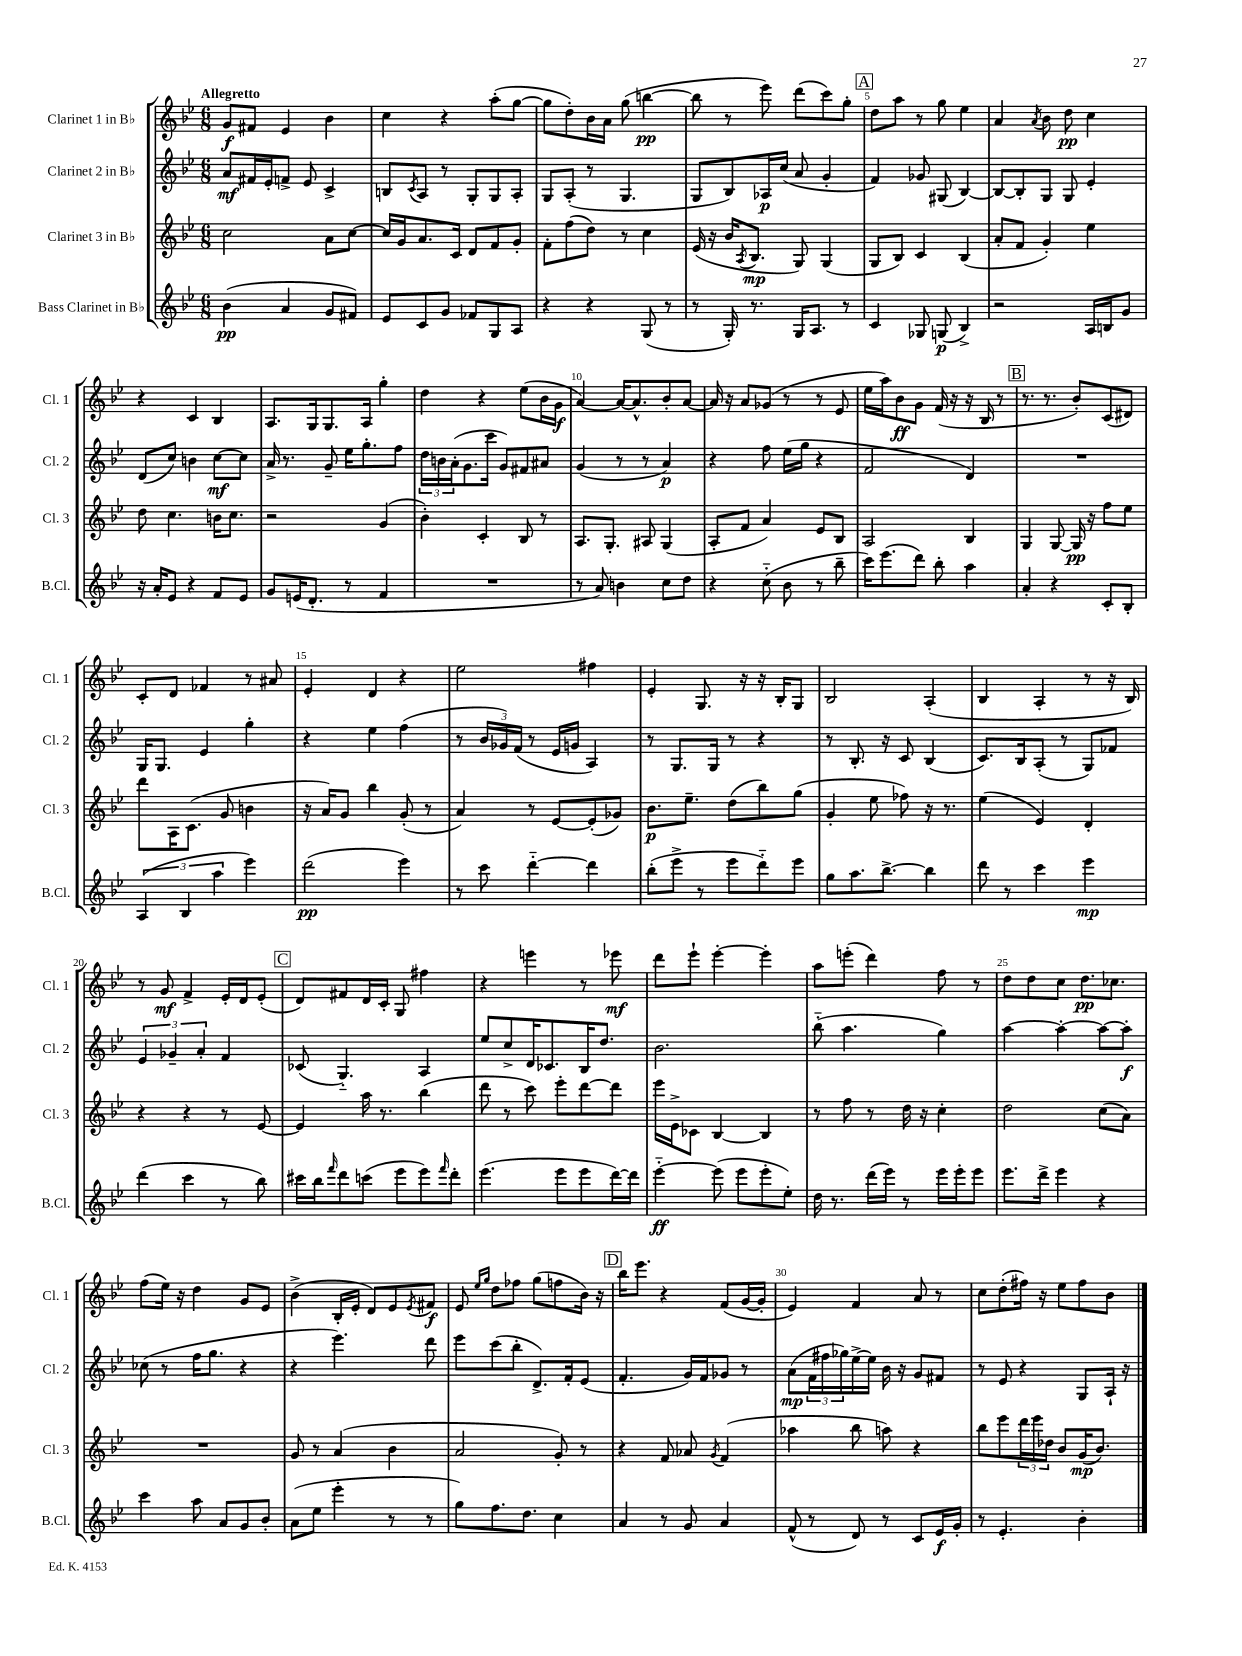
<<
\new StaffGroup <<
\new Staff = "s0" \with { instrumentName = "Clarinet 1 in Bb" shortInstrumentName = "Cl. 1" } {
    \clef treble \key bes \major \numericTimeSignature \time 6/8 \tempo "Allegretto"
    g'8\f fis'8 ees'4 bes'4 |
    c''4 r4 a''8-.( g''8~ |
    g''8 d''8-.) bes'16 a'16 g''8( b''4~\pp |
    b''8 r8 ees'''8) d'''8( c'''8) g''8-. |
    \mark \markup { \box "A" } d''8 a''8 r8 g''8 ees''4 |
    a'4 \acciaccatura { a'8 } bes'8 d''8\pp c''4 |
    r4 c'4 bes4 |
    a8. g16 g8. a16 g''4-. |
    d''4 r4 ees''8( bes'16 g'16\f |
    a'4~) a'16~ a'8.-^ bes'8-. a'8~ |
    a'16 r16 a'8 ges'8( r8 r8 ees'8 |
    ees''16 a''16) bes'8\ff g'8 f'16( r16 r16 bes16 r8 |
    \mark \markup { \box "B" } r8. r8. bes'8-.) c'8( dis'8) |
    c'8-. d'8 fes'4 r8 ais'8 |
    ees'4-. d'4 r4 |
    ees''2 fis''4 |
    ees'4-. g8. r16 r16 bes16-. g8 |
    bes2 a4-.( |
    bes4 a4-. r8 r16 bes16) |
    r8 g'8\mf f'4-> ees'16-. d'16 ees'8-.( |
    \mark \markup { \box "C" } d'8) fis'8 d'16 c'16-. g8 fis''4 |
    r4 e'''4 r8 ees'''8\mf |
    d'''8 ees'''8-! ees'''4~-. ees'''4-. |
    a''8 e'''8-.( d'''4) f''8 r8 |
    d''8 d''8 c''8 d''8.\pp ces''8. |
    f''8( ees''16) r16 d''4 g'8 ees'8 |
    bes'4->( bes16-. ees'16-. d'8) ees'8 \acciaccatura { ees'8 } fis'8\f |
    ees'8 \grace { ees''16 g''16 } d''8 fes''8 g''8( f''8 bes'16) r16 |
    \mark \markup { \box "D" } bes''16 ees'''8. r4 f'8( g'16~ g'16-. |
    ees'4) f'4 a'8 r8 |
    c''8 d''8-.( fis''16) r16 ees''8 fis''8 bes'8 \bar "|." |
}
\new Staff = "s1" \with { instrumentName = "Clarinet 2 in Bb" shortInstrumentName = "Cl. 2" } {
    \clef treble \key bes \major \numericTimeSignature \time 6/8
    a'8\mf fis'16 ees'16-. f'8-> ees'8 c'4-> |
    b8 \acciaccatura { c'8 } a8 r8 g8-. g8 a8-. |
    g8 a8-.( r8 g4. |
    g8 bes8) aes16\p c''16( a'8 g'4-. |
    \mark \markup { \box "A" } f'4) ges'8 gis8( bes4~) |
    bes8~ bes8-. g8 g8 ees'4-. |
    d'8( c''8) b'4 c''8~\mf c''8 |
    a'16-> r8. g'8-- ees''16 g''8.-. f''8 |
    \tuplet 3/2 { d''16 b'16 a'16-.( } g'8. c'''16 g'8) fis'8 ais'8 |
    g'4( r8 r8 a'4\p) |
    r4 f''8 ees''16( g''16 r4 |
    f'2 d'4) |
    \mark \markup { \box "B" } R2. |
    g16 g8. ees'4 g''4-. |
    r4 ees''4 f''4( |
    r8 \tuplet 3/2 { bes'16 ges'16) f'16( } r8 ees'16 g'16 a4) |
    r8 g8. g16 r8 r4 |
    r8 bes8.-. r16 c'8 bes4( |
    c'8.) bes16 a8-.( r8 g8) fes'8 |
    \tuplet 3/2 { ees'4 ges'4-- a'4-. } f'4 |
    \mark \markup { \box "C" } ces'8( g4.-_) a4 |
    ees''8 c''8-> d'16 ces'8. bes16 d''8. |
    bes'2. |
    bes''8-_( a''4. g''4) |
    a''4~ a''4~-. a''8~ a''8-.\f |
    ces''8( r8 f''16 g''8. r4 |
    r4 ees'''4.) d'''8 |
    ees'''8 c'''8( bes''8-. d'8.->) f'16-. ees'8( |
    \mark \markup { \box "D" } f'4.-. g'16) f'16 ges'8 r8 |
    a'8\mp( \tuplet 3/2 { f'16 fis''16 ges''16) } ees''16~-> ees''16 bes'16 r16 g'8 fis'8 |
    r8 ees'8 r4 g8 a16-! r16 \bar "|." |
}
\new Staff = "s2" \with { instrumentName = "Clarinet 3 in Bb" shortInstrumentName = "Cl. 3" } {
    \clef treble \key bes \major \numericTimeSignature \time 6/8
    c''2 a'8 c''8~ |
    c''16 g'16 a'8. c'16 d'8 f'8 g'8-. |
    f'8-. f''8( d''8) r8 c''4 |
    ees'16( r16 bes'16 \acciaccatura { a8 } bes8.\mp g8) g4( |
    \mark \markup { \box "A" } g8 bes8) c'4 bes4( |
    a'8-. f'8 g'4-.) ees''4 |
    d''8 c''4. b'16 c''8. |
    r2 g'4( |
    bes'4-.) c'4-. bes8 r8 |
    a8. g8.-. ais8 g4( |
    a8-. f'8 a'4) ees'8 bes8 |
    a2 bes4 |
    \mark \markup { \box "B" } g4 g8~ g16\pp r16 f''8 ees''8 |
    d'''8 a16 c'8.( g'8 b'4 |
    r16 a'16) g'8 bes''4 g'8-.( r8 |
    a'4) r8 ees'8~ ees'8-.( ges'8) |
    bes'8.\p ees''8.-- d''8( bes''8) g''8( |
    g'4-. ees''8 fes''8) r16 r8. |
    ees''4( ees'4) d'4-. |
    r4 r4 r8 ees'8~ |
    \mark \markup { \box "C" } ees'4 a''16 r8. bes''4( |
    d'''8 r8 c'''8) ees'''8-. d'''8~ d'''8 |
    ees'''16 ees'16-> ces'8 bes4~ bes4 |
    r8 f''8 r8 d''16 r16 c''4-. |
    d''2 c''8( a'8) |
    R2. |
    g'8 r8 a'4( bes'4 |
    a'2 g'8-.) r8 |
    \mark \markup { \box "D" } r4 f'8 aes'8 \acciaccatura { g'8 } f'4( |
    aes''4 bes''8 a''8) r4 |
    bes''8 ees'''8 \tuplet 3/2 { d'''16 ees'''16 des''16 } bes'8 g'16\mp( bes'8.) \bar "|." |
}
\new Staff = "s3" \with { instrumentName = "Bass Clarinet in Bb" shortInstrumentName = "B.Cl." } {
    \clef treble \key bes \major \numericTimeSignature \time 6/8
    bes'4\pp( a'4 g'8 fis'8) |
    ees'8 c'8 g'8 fes'8 g8 a8 |
    r4 r4 g8( r8 |
    r8 g16-.) r8. g16 a8. r8 |
    \mark \markup { \box "A" } c'4 ges8 g8\p( bes4->) |
    r2 a16 b16 g'8 |
    r16 a'16-. ees'8 r4 f'8 ees'8 |
    g'8 e'16( d'8.-. r8 f'4 |
    R2. |
    r8 a'8) b'4 c''8 d''8 |
    r4 c''8-_( bes'8 r8 bes''8-- |
    c'''16) ees'''8.( d'''8) bes''8-. a''4 |
    \mark \markup { \box "B" } a'4-. r4 c'8-. bes8-. |
    \tuplet 3/2 { a4( bes4 a''4 } ees'''4) |
    d'''2\pp( ees'''4) |
    r8 c'''8 d'''4~-_ d'''4 |
    bes''8-.( ees'''8-> r8 ees'''8 d'''8-_) ees'''8 |
    g''8 a''8. bes''8.~-> bes''4 |
    d'''8 r8 c'''4 ees'''4\mp |
    d'''4( c'''4 r8 bes''8) |
    \mark \markup { \box "C" } cis'''16 bes''16 \grace { f'''16 } d'''8 c'''8( ees'''8 ees'''8) \grace { f'''16 } d'''8-. |
    ees'''4.( ees'''8 ees'''8 d'''16~) d'''16 |
    ees'''4~-_\ff ees'''8( ees'''8 ees'''8-. ees''8-.) |
    d''16 r8. d'''16( ees'''16) r8 ees'''16 ees'''16-. ees'''8 |
    ees'''8. d'''16-> ees'''4 r4 |
    c'''4 a''8 a'8 g'8 bes'8-. |
    a'8( ees''8 ees'''4-. r8 r8 |
    g''8) f''8. d''8. c''4 |
    \mark \markup { \box "D" } a'4 r8 g'8 a'4 |
    f'8-^( r8 d'8) r8 c'8 ees'16\f g'16-. |
    r8 ees'4.-. bes'4-. \bar "|." |
}
>>
>>
\layout { \context { \Score \override BarNumber.break-visibility = ##(#f #t #t) barNumberVisibility = #(every-nth-bar-number-visible 5) } }
